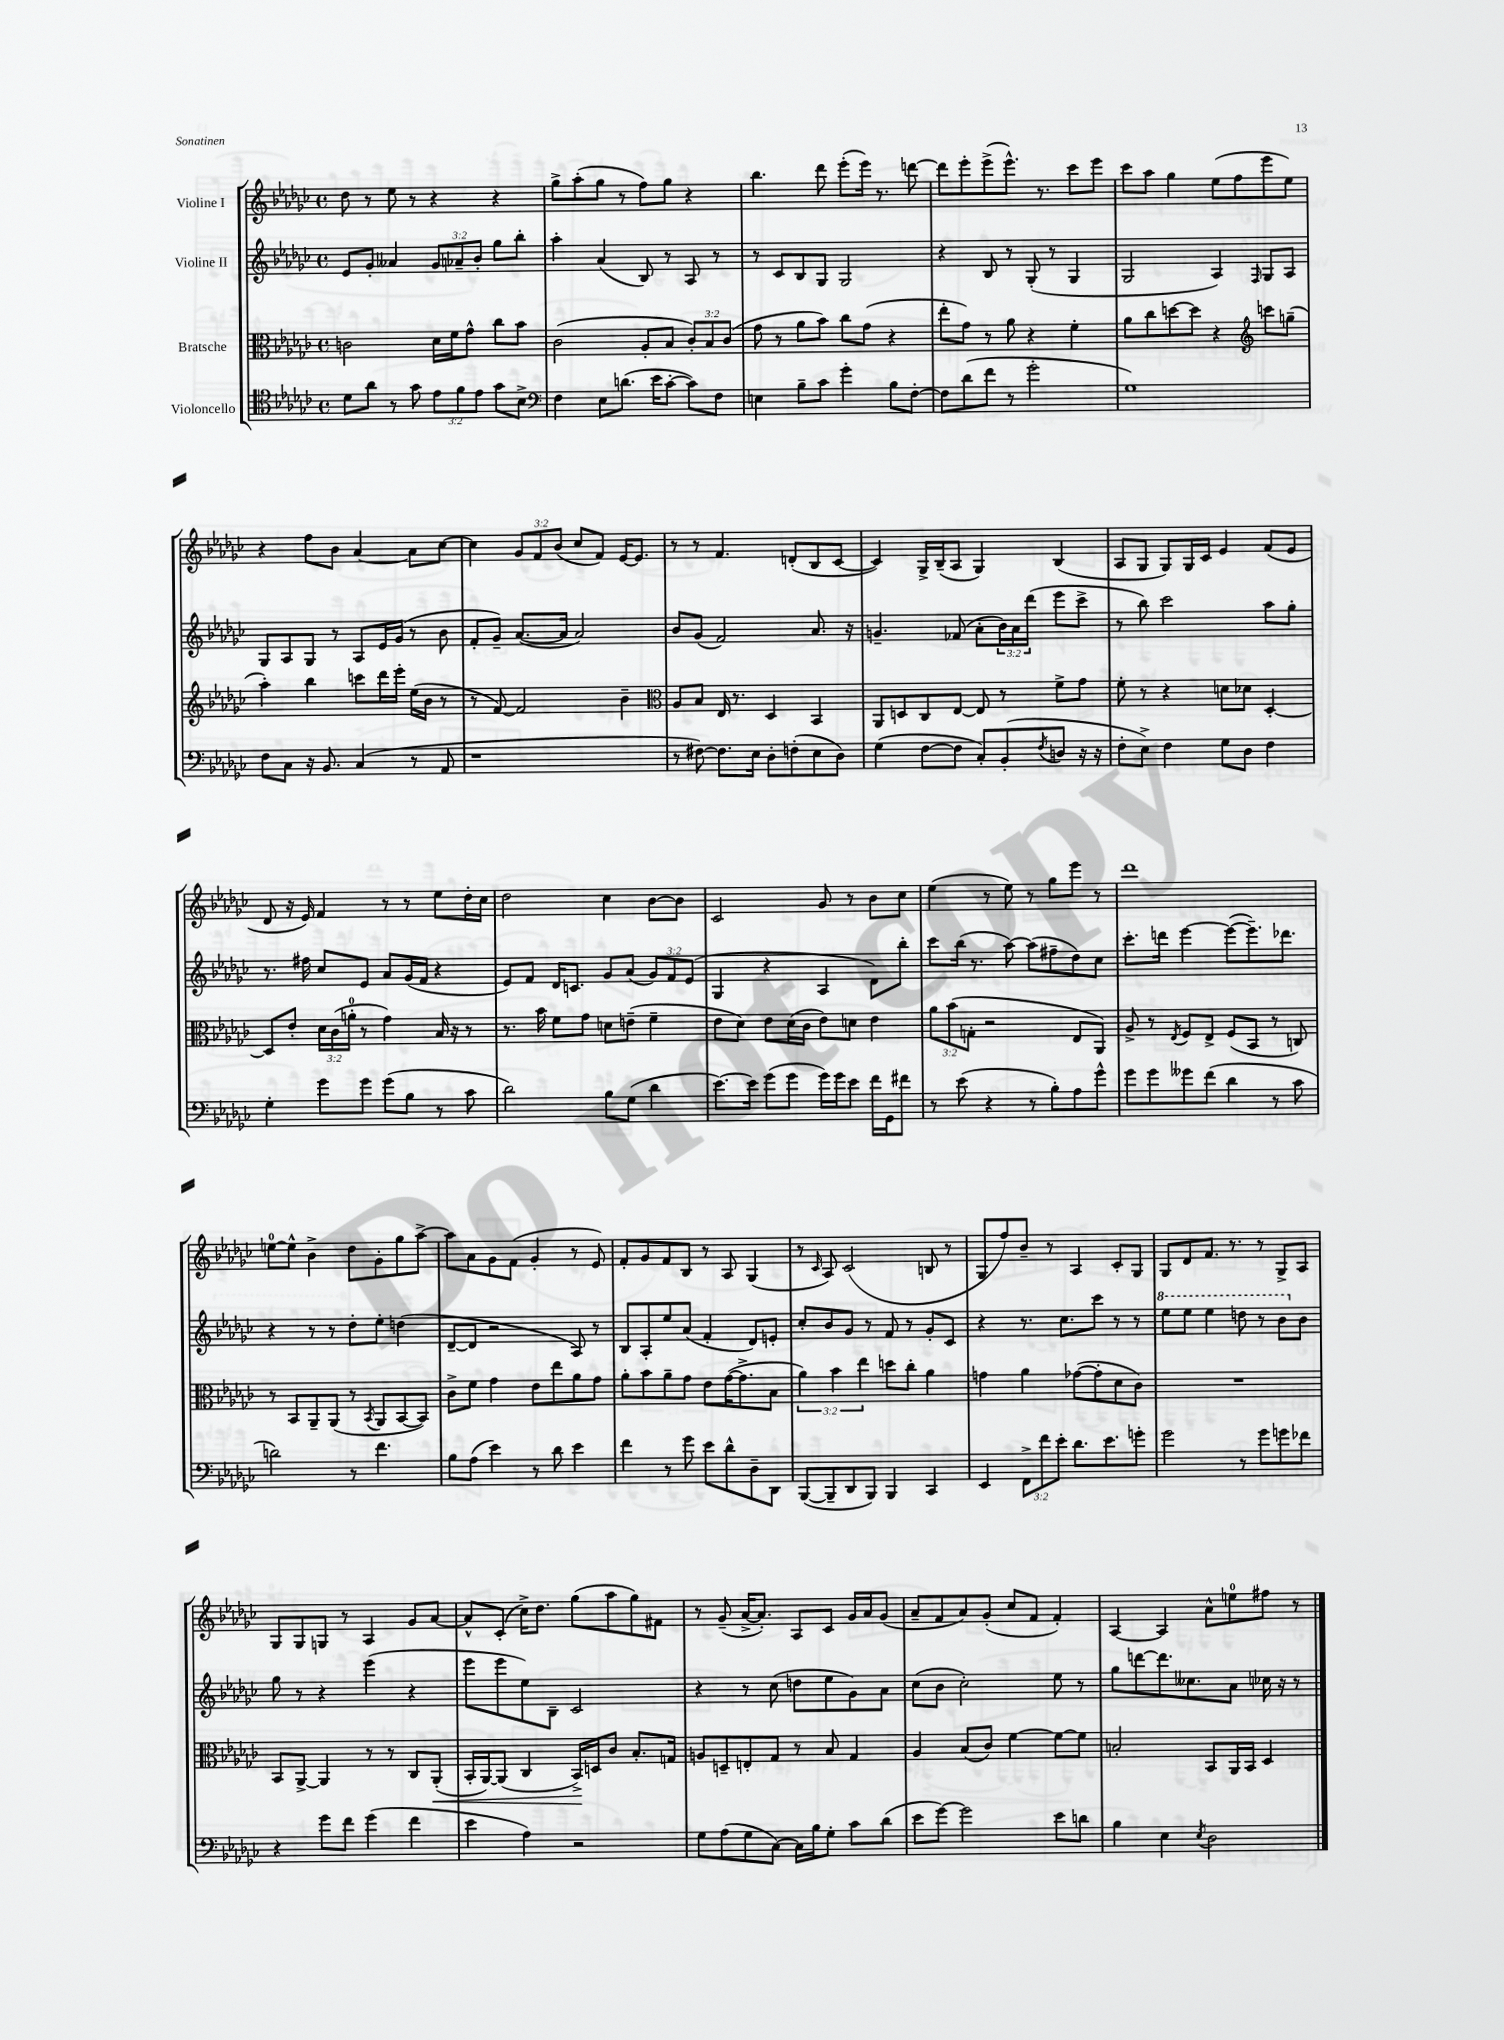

**kern	**kern	**dynam	**kern	**kern
*part4	*part3	*part3	*part2	*part1
*staff4	*staff3	*staff3	*staff2	*staff1
*I"Violoncello	*I"Bratsche	*	*I"Violine II	*I"Violine I
*clefC4	*clefC3	*	*clefG2	*clefG2
*k[b-e-a-d-g-c-]	*k[b-e-a-d-g-c-]	*	*k[b-e-a-d-g-c-]	*k[b-e-a-d-g-c-]
*M4/4	*M4/4	*	*M4/4	*M4/4
*met(c)	*met(c)	*	*met(c)	*met(c)
=35	=35	=35	=35	=35
8d-\L	2cn\	.	8e-/L	8dd-\
8a-\J	.	.	8g-'/J	8r
8r	.	.	4a--X/	8ee-\
8g-\	.	.	.	8r
12e-\L	16d-\LL	.	12g-/L	4r
.	16f\J	.	.	.
12f\	.	.	12a-X~/	.
.	8g-^^\J	.	.	.
12e-\J	.	.	12b-'/J	.
8g-\L	8cc-\L	.	8gg-\L	4r
8B-^\J	8b-\J	.	8bb-'\J	.
=36	=36	=36	=36	=36
*clefF4	*	*	*	*
4F\	(2c-\	.	4aa-'\	8gg-^\L
.	.	.	.	(8aa-'\
8E-\L	.	.	(4a-/	8gg-\J
(8.dn\J	.	.	.	8r
.	8A-'/L	.	8B-/)	8ff\L)
16e-\KL	.	.	.	.
[8c-'\J	8B-/J	.	8r	8gg-\J
8c-\L])	12c-'/L)	.	8A-/	4r
.	12B-/	.	.	.
8F\J	.	.	8r	.
.	(12c-/J	.	.	.
=37	=37	=37	=37	=37
4En\	8g-\	.	8r	4.bb-\
.	8r	.	8c-/L	.
8B-~\L	8a-\L	.	8B-/	.
8c-\J	8b-\J)	.	8G-/J	8ddd-\
4g-'\	8cc-\L	.	2G-/	(8eee-'\L
.	(8g-\J	.	.	16eee-\Jk)
.	.	.	.	8.r
8B-\L	4r	.	.	.
[8F'\J	.	.	.	[8dddn\
=38	=38	=38	=38	=38
8F\L]	8ee-'\L	.	4r	8ddd\L]
(8d-\	8g-\J)	.	.	8eee-'\
8f\J	8r	.	8B-/	(8eee-^\
8r	8a-\	.	8r	8.eee-^^\J)
2g-'\	4r	.	(8G-'/	.
.	.	.	.	8.r
.	.	.	8r	.
.	4f'\	.	4G-/	8ccc-\L
.	.	.	.	8eee-\J
=39	=39	=39	=39	=39
1G-)	8a-\L	.	2G-/	8ccc-\L
.	8cc-\	.	.	8aa-\J
.	[8ddn\	.	.	4gg-\
.	8dd\J]	.	.	.
.	4r	.	4A-/)	(8ee-\L
.	.	.	.	8ff\
*	*clefG2	*	*	*
.	.	.	16qqF/	.
.	8cccn\L	.	8G-/L	8eee-\
.	(8ggn~\J	.	8A-/J	8ee-\J)
!!LO:LB:g=z
=40	=40	=40	=40	=40
8F\L	4aa-'\)	.	8G-/L	4r
8C-\J	.	.	8A-/	.
16r	4bb-\	.	8G-/J	8ff\L
8.BB-/	.	.	.	.
.	.	.	8r	8b-\J
(4C-/	8cccn\L	.	8A-/L	[4a-/
.	16ddd-\L	.	16e-/L	.
.	16eee-'\JJ	.	(16g-/JJ	.
8r	(16ee-\LL	.	8r	8a-\L]
.	16b-\JJ	.	.	.
8AA-/	8r	.	8b-\	[8cc-\J
=41	=41	=41	=41	=41
1r	8r	.	8f'/L	4cc-\]
.	[8f/)	.	8g-~/J)	.
.	2f/]	.	([8.a-/L	12g-/L
.	.	.	.	12f/
.	.	.	.	(12b-/J
.	.	.	16a-/Jk]	.
.	.	.	2a-/)	8cc-/L
.	.	.	.	8f/J)
.	4b-~\	.	.	[16e-/KL
.	.	.	.	8.e-/J]
=42	=42	=42	=42	=42
*	*clefC3	*	*	*
8r	8A-/L	.	8b-/L	8r
[8F#X\)	8B-/J	.	(8g-/J	8r
8.F#\L]	16E-/	.	2f/)	4.f/
.	8.r	.	.	.
16E-\Jk	.	.	.	.
8D-'\L	4D-/	.	.	.
(8Fn'\	.	.	.	(8dn'/L
8E-\	4BB-/	.	8.a-/	8B-/
8D-\J)	.	.	.	[8c-/J
.	.	.	16r	.
=43	=43	=43	=43	=43
(4G-\	8AA-/L	.	4.gn~/	4c-/])
.	8Dn/	.	.	.
[8F\L	8C-/	.	.	16G-^/LL
.	.	.	.	(16B-~/J
8F\J]	[8E-/J	.	(8f-X/	8A-/J
8C-'/L)	8E-/]	.	8a-'\L	4G-/)
(8BB-'/	8r	.	24b-\L)	.
.	.	.	24a-\	.
.	.	.	(24ddd-\JJ	.
8qF/	.	.	.	.
8Dn/J	8f^\L	.	8eee-\L	(4B-/
16r	8g-\J	.	8ccc-^\J	.
16r	.	.	.	.
=44	=44	=44	=44	=44
8F'\L	8f'\	.	8r	8A-/L
8E-^\J)	8r	.	8bb-\)	8G-/J
4F\	4r	.	2ccc-\	8G-/L)
.	.	.	.	16G-/L
.	.	.	.	16c-/JJ
8G-\L	8dn\L	.	.	4e-/
8D-\J	8d-X\J	.	.	.
4F\	[4D-'/	.	8aa-\L	(8f/L
.	.	.	8gg-'\J	8e-/J
!!LO:LB:g=z
=45	=45	=45	=45	=45
4G-'\	8D-/L]	.	8.r	8d-/
.	8e-'/J	.	.	16r
.	.	.	16ff#X\	16e-/)
8g-\L	24d-\LL	.	8cc-/L	4f/
.	(24c-\	.	.	.
.	24an'\JJ	.	.	.
8g-\J	8r	.	8e-/J	.
(8g-\L	4g-\)	.	8a-/L	8r
8B-\J	.	.	(16g-/L	8r
.	.	.	16f/JJ	.
8r	16B-/	.	4r	8ee-\L
.	16r	.	.	.
8c-\	8r	.	.	16dd-'\L
.	.	.	.	16cc-\JJ
=46	=46	=46	=46	=46
2d-\)	8.r	.	8e-/L)	2dd-\
.	.	.	8f/J	.
.	16b-\	.	.	.
.	8f\L	.	16d-/KL	.
.	.	.	8.cn/J	.
.	8g-\J	.	.	.
8B-\L	8dn\L	.	8g-/L	4cc-\
(8G-\J	(8en~\J	.	(8a-/J	.
4d-\	4f~\	.	12g-/L)	[8b-\L
.	.	.	12f/	.
.	.	.	.	8b-\J]
.	.	.	(12e-/J	.
=47	=47	=47	=47	=47
[8.e-\L)	8e-\L	.	4G-/	2c-/
.	8d-\J)	.	.	.
16e-\Jk]	.	.	.	.
(8g-\L	8e-\L	.	4r	.
8g-\J	(16d-\L	.	.	.
.	16c-\JJ	.	.	.
16g-\LL)	8e-\L)	.	4A-/	8g-/
16g-\J	.	.	.	.
8e-\J	8dn\J	.	.	8r
16f\LL	4e-\	.	8d-\L)	8b-\L
16GG-\J	.	.	.	.
8f#X\J	.	.	8bb-'\J	8cc-\J
=48	=48	=48	=48	=48
8r	12a-\L	.	8ccc-\L	(4ee-\
.	(12b-\	.	.	.
(8e-\	.	.	(16bb-\Jk	.
.	12Gn'\J	.	.	.
.	.	.	8.r	.
4r	2r	.	.	8r
.	.	.	[8aa-\)	8ee-\)
8r	.	.	(8aa-\L]	8r
8B-'\L)	.	.	8ff#X~\	8gg-\L
8A-\	8E-/L	.	8dd-\)	8eee-\J
8g-^^\J	8AA-/J)	.	8cc-\J	8r
=49	=49	=49	=49	=49
8g-\L	8A-^/	.	8.ccc-'\L	1ddd-
8g-\	8r	.	.	.
.	.	.	16dddn\Jk	.
.	8qE-/	.	.	.
8g--X\	8F/L	.	[4eee-\	.
(8f\J	8E-^/J	.	.	.
4d-\	(8F/L	.	(8eee-\L_	.
.	8BB-/J	.	8.eee-~\])	.
8r	8r	.	.	.
.	.	.	8.ddd-X\J	.
8c-\	8Cn/)	.	.	.
!!LO:LB:g=z
=50	=50	=50	=50	=50
2dn\)	8r	.	4r	[8een\L
.	8BB-/L	.	.	8ee^^\J]
.	8AA-~/	.	8r	4b-^\
.	(8AA-/J	.	8r	.
8r	8r	.	8dd-'\L	8dd-\L
.	8qBB-/	.	.	.
4.f\	8AA-/L	.	8ee-'\J	8g-'\
.	[8BB-/	.	(4ddn\	8gg-\
.	8BB-/J])	.	.	[8aa-^\J
=51	=51	=51	=51	=51
8B-\L	8c-^\L	.	[8d-~/L	8aa-\L]
(8A-\J	8f\J	.	8d-/J]	8a-\
4e-\)	4g-\	.	2r	8g-\
.	.	.	.	(8f\J
8r	8e-\L	.	.	4g-'/
8d-\	8ee-\	.	.	.
4e-\	8a-\	.	8A-/)	8r
.	8g-\J	.	8r	8e-/)
=52	=52	=52	=52	=52
4f\	8a-'\L	.	8B-/L	8f'/L
.	8b-\	.	8A-'/	8g-/
8r	8a-~\	.	8ee-/	8f/
8g-\	8g-\J	.	(8a-/J	8B-/J
8e-\L	8e-\L	.	4f'/	8r
8d-^^\	([16g-\K	.	.	8A-/
.	8.g-^\]	.	.	.
8D-~\	.	.	8d-/L)	(4G-/
8DD-\J	8B-\J	.	8en'/J	.
=53	=53	=53	=53	=53
([8BBB-/L	6a-\)	.	8cc-'/L	8r
.	.	.	.	16qqc-/
8BBB-~/]	.	.	8b-/	8A-/)
.	6b-\	.	.	.
8DD-/	.	.	8g-/J	(2c-/
.	6ee-\	.	.	.
8BBB-/J)	.	.	8r	.
4BBB-/	8ddn\L	.	8f/	.
.	8cc-'\J	.	8r	.
4CC-/	4a-\	.	8g-'/L	8Bn/
.	.	.	8c-/J	8r
=54	=54	=54	=54	=54
4EE-/	4gn\	.	4r	8G-/L
.	.	.	.	8ff/)
12FF^\L	4a-\	.	8.r	8b-~/J
12f\	.	.	.	.
.	.	.	.	8r
12e-'\J	.	.	.	.
.	.	.	8.cc-\L	.
8.d-\L	([8g-X\L	.	.	4A-/
.	8g-'\]	.	8ccc-\J	.
8.e-\	.	.	.	.
.	8d-\	.	8r	8c-'/L
8gn'\J	8c-\J)	.	8r	8G-/J
=55	=55	=55	=55	=55
*	*	*	*8va	*
2g-\	1r	.	8eee-\L	8G-/L
.	.	.	8eee-\J	8d-/
.	.	.	4eee-\	8.f/J
.	.	.	.	8.r
8r	.	.	8dddn\	.
8g-\L	.	.	8r	8r
8gn\	.	.	8bb-\L	8G-^/L
*	*	*	*X8va	*
8f-X\J	.	.	8b-\J	8A-/J
!!LO:LB:g=z
=56	=56	=56	=56	=56
4r	8BB-/L	.	8gg-\	8G-/L
.	[8AA-^/J	.	8r	8G-/
8g-\L	4AA-/]	.	4r	8Gn/J
8f\J	.	.	.	8r
(4g-\	8r	.	(4eee-\	4A-/
.	8r	.	.	.
4f\	8C-/L	.	4r	8g-/L
!	!	!LO:HP:b	!	!
.	(8AA-'/J	<	.	[8a-/J
=57	=57	=57	=57	=57
4e-\	16BB-'/LL	.	8eee-\L	8a-^^/L]
.	[16AA-/J)	.	.	.
.	(8AA-/J]	.	8eee-\	(8c-'/J
4A-\)	4C-/	.	8ee-\)	16cc-^\KL)
.	.	.	.	8.dd-\J
.	.	.	8B-~\J	.
2r	16BB-^/LL)	.	2c-/	(8gg-\L
.	16Dn/J	[	.	.
.	8c-/J	.	.	8aa-\
.	8.B-'/L	.	.	8gg-\)
.	.	.	.	8f#X\J
.	16Gn/Jk	.	.	.
=58	=58	=58	=58	=58
8G-\L	8An/L	.	4r	8r
(8A-\	8Dn~/	.	.	(8g-~/
8G-\	8En'/	.	8r	[16a-^/KL
.	.	.	.	8.a-'/J])
[8C-\J)	8G-/J	.	(8cc-\	.
16C-\LL]	8r	.	8ddn\L	8A-/L
16B-\J	.	.	.	.
8G-'\J	8B-/	.	8ee-\	8c-/J
8c-\L	4G-/	.	8g-\)	16g-/LL
.	.	.	.	16a-/J
(8d-\J	.	.	8a-\J	(8g-/J
=59	=59	=59	=59	=59
8e-\L	4A-/	.	(8cc-\L	8a-~/L
[8g-\J)	.	.	8b-\J	8f/
2g-\]	(8B-/L	.	2cc-'\)	8a-/)
.	8c-/J)	.	.	(8g-'/J
.	[4f\	.	.	8cc-/L
.	.	.	.	8f/J
8e-\L	8f\L_	.	8ee-\	4f'/)
8dn\J	8f\J]	.	8r	.
=60	=60	=60	=60	=60
4B-\	2Bn'/	.	8gg-\L	[4A-/
.	.	.	[8dddn\	.
4E-\	.	.	8.ddd\]	4A-/]
.	.	.	8.cc--X\	.
8qE-/	.	.	.	.
2D-\	8BB-/L	.	.	8a-^^\L
.	16AA-/L	.	8a-\J	8een\
.	16BB-/JJ	.	.	.
.	4D-/	.	16cc-X\	8ff#X\J
.	.	.	16r	.
.	.	.	8r	8r
==	==	==	==	==
*-	*-	*-	*-	*-
